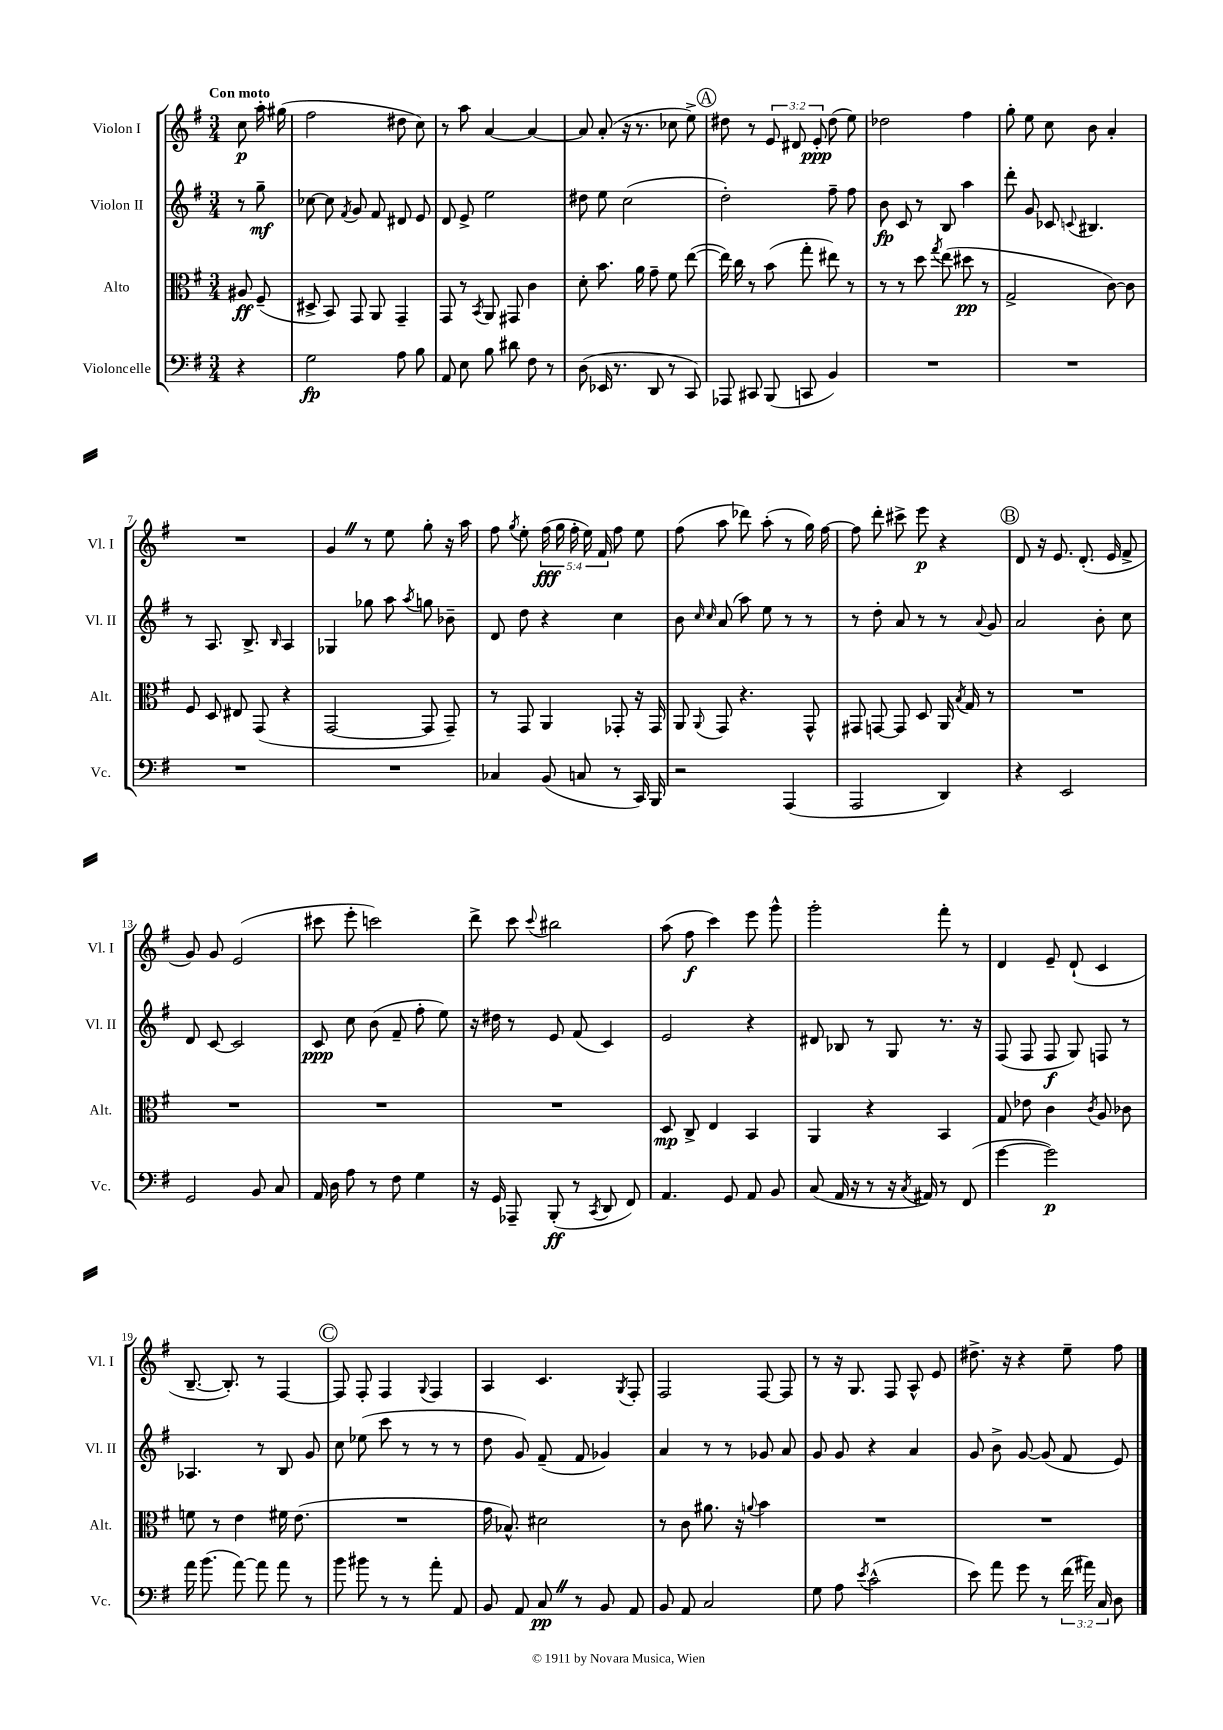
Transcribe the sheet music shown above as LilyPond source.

<<
\new StaffGroup <<
\new Staff = "s0" \with { instrumentName = "Violon I" shortInstrumentName = "Vl. I" } {
    \clef treble \key g \major \numericTimeSignature \time 3/4 \override Staff.TupletNumber.text = #tuplet-number::calc-fraction-text \partial 4 \tempo "Con moto"
    \autoBeamOff c''8\p a''16-. gis''16( |
    fis''2 dis''8 c''8) |
    r8 a''8 a'4~ a'4~ |
    a'8 a'8-.( r16 r8. ces''8 e''8->) |
    \mark \markup { \circle "A" } dis''8 r8 \tuplet 3/2 { e'8 dis'8 e'8-.\ppp } dis''8( e''8) |
    des''2 fis''4 |
    g''8-. e''8 c''8 b'8 a'4-. |
    R2. |
    g'4 \once \override BreathingSign.text = \markup { \musicglyph "scripts.caesura.straight" } \breathe r8 e''8 g''8-. r16 a''16 |
    fis''8 \acciaccatura { g''8 } e''8-. \tuplet 5/4 { fis''16\fff( g''16 fis''16-. e''16) fis'16 } fis''8 e''8 |
    fis''8( a''8 des'''8) a''8-.( r8 g''16) fis''16~ |
    fis''8 d'''8-. cis'''8-> e'''8\p r4 |
    \mark \markup { \circle "B" } d'8 r16 e'8. d'8.-.( e'16 fis'8-> |
    g'8) g'8 e'2( |
    cis'''8 e'''8-. c'''2) |
    d'''8-> c'''8 \appoggiatura { c'''8 } bis''2 |
    a''8( fis''8\f c'''4) e'''8 g'''8-^ |
    g'''2-. fis'''8-. r8 |
    d'4 e'8-- d'8-!( c'4 |
    b8.~-- b8.-.) r8 fis4~ |
    \mark \markup { \circle "C" } fis8 fis8-. fis4 \appoggiatura { g8 } fis4 |
    a4 c'4. \acciaccatura { g8 } fis8-. |
    fis2 fis8~ fis8 |
    r8 r16 g8. fis8 a8-^ e'8 |
    dis''8.-> r16 r4 e''8-- fis''8 \bar "|." |
}
\new Staff = "s1" \with { instrumentName = "Violon II" shortInstrumentName = "Vl. II" } {
    \clef treble \key g \major \numericTimeSignature \time 3/4 \partial 4
    \autoBeamOff r8 g''8--\mf |
    ces''8~ ces''8 \acciaccatura { fis'8 } g'8 fis'8 dis'8 e'8 |
    d'8 e'8-> e''2 |
    dis''8 e''8 c''2( |
    \mark \markup { \circle "A" } d''2-.) fis''8-- fis''8 |
    b'8\fp c'8 r8 b8 a''4 |
    d'''8-. g'8 ces'8 \appoggiatura { c'8 } bis4. |
    r8 a8. b8.-> \grace { b16 } a4 |
    ges4 ges''8 a''8 \acciaccatura { a''8 } g''8 bes'8-- |
    d'8 d''8 r4 c''4 |
    b'8 \grace { c''16 c''16 } a'8( a''8) e''8 r8 r8 |
    r8 d''8-. a'8 r8 r8 \appoggiatura { a'8 } g'8 |
    \mark \markup { \circle "B" } a'2 b'8-. c''8 |
    d'8 c'8~ c'2 |
    c'8\ppp c''8 b'8( fis'8-- fis''8-. e''8) |
    r16 dis''16 r8 e'8 fis'8( c'4) |
    e'2 r4 |
    dis'8 bes8 r8 g8 r8. r16 |
    fis8( fis8 fis8\f g8) f8 r8 |
    aes4. r8 b8 g'8 |
    \mark \markup { \circle "C" } c''8 ees''8( c'''8 r8 r8 r8 |
    d''8 g'8) fis'8--( fis'8 ges'4) |
    a'4 r8 r8 ges'8 a'8 |
    g'8 g'8 r4 a'4 |
    g'8 b'8-> g'8~ g'8( fis'8 e'8) \bar "|." |
}
\new Staff = "s2" \with { instrumentName = "Alto" shortInstrumentName = "Alt." } {
    \clef alto \key g \major \numericTimeSignature \time 3/4 \partial 4
    \autoBeamOff ais8\ff fis8--( |
    dis8-> b,8) g,8 a,8 g,4-- |
    g,8 r8 \acciaccatura { b,8 } a,8 gis,8 c'4 |
    d'8-. b'8. a'16 g'8-- fis'8 e''8~( |
    \mark \markup { \circle "A" } e''16) c''16 r8 b'8( g''8-. eis''8) r8 |
    r8 r8 d''8 \acciaccatura { g''8 } e''8( dis''8\pp r8 |
    g2-> c'8~) c'8 |
    fis8 d8 eis8 g,8( r4 |
    g,2~ g,8 g,8--) |
    r8 g,8 a,4 ges,8-. r16 ges,16 |
    a,8 \appoggiatura { a,8 } g,8 r4. g,8-^ |
    gis,8 g,8~ g,8 d8 a,16 \acciaccatura { b8 } g16 r8 |
    \mark \markup { \circle "B" } R2. |
    R2. |
    R2. |
    R2. |
    d8\mp c8-> e4 b,4 |
    a,4 r4 b,4 |
    g8 ees'8 c'4 \acciaccatura { c'8 } a8 ces'8 |
    f'8 r8 e'4 fis'16 e'8.( |
    \mark \markup { \circle "C" } R2. |
    g'16 bes8.-^) dis'2 |
    r8 c'8 ais'8. r16 \appoggiatura { a'8 } b'4 |
    R2. |
    R2. \bar "|." |
}
\new Staff = "s3" \with { instrumentName = "Violoncelle" shortInstrumentName = "Vc." } {
    \clef bass \key g \major \numericTimeSignature \time 3/4 \override Staff.TupletNumber.text = #tuplet-number::calc-fraction-text \partial 4
    \autoBeamOff r4 |
    g2\fp a8 b8 |
    a,8 e8 b8 dis'8 fis8 r8 |
    d8( ees,16 r8. d,8 r8 c,8) |
    \mark \markup { \circle "A" } aes,,8 cis,8 b,,8( c,8 b,4) |
    R2. |
    R2. |
    R2. |
    R2. |
    ces4 b,8( c8 r8 c,16) b,,16 |
    r2 a,,4( |
    a,,2 d,4) |
    \mark \markup { \circle "B" } r4 e,2 |
    g,2 b,8 c8 |
    a,16 d16 a8 r8 fis8 g4 |
    r16 g,16 aes,,8-- b,,8-.\ff( r8 \acciaccatura { c,8 } d,8 fis,8) |
    a,4. g,8 a,8 b,8 |
    c8( a,16 r16 r8 r16 \acciaccatura { c8 } ais,16) r8 fis,8( |
    g'4~ g'2\p) |
    a'16 b'8.( a'8~) a'8 a'8 r8 |
    \mark \markup { \circle "C" } b'8 bis'8 r8 r8 a'8-. a,8 |
    b,8 a,8 c8\pp \once \override BreathingSign.text = \markup { \musicglyph "scripts.caesura.straight" } \breathe r8 b,8 a,8 |
    b,8 a,8 c2 |
    g8 a8 \acciaccatura { e'8 } c'2-^( |
    e'8) a'8 g'8 r8 \tuplet 3/2 { fis'16( ais'16) c16 } d8 \bar "|." |
}
>>
>>
